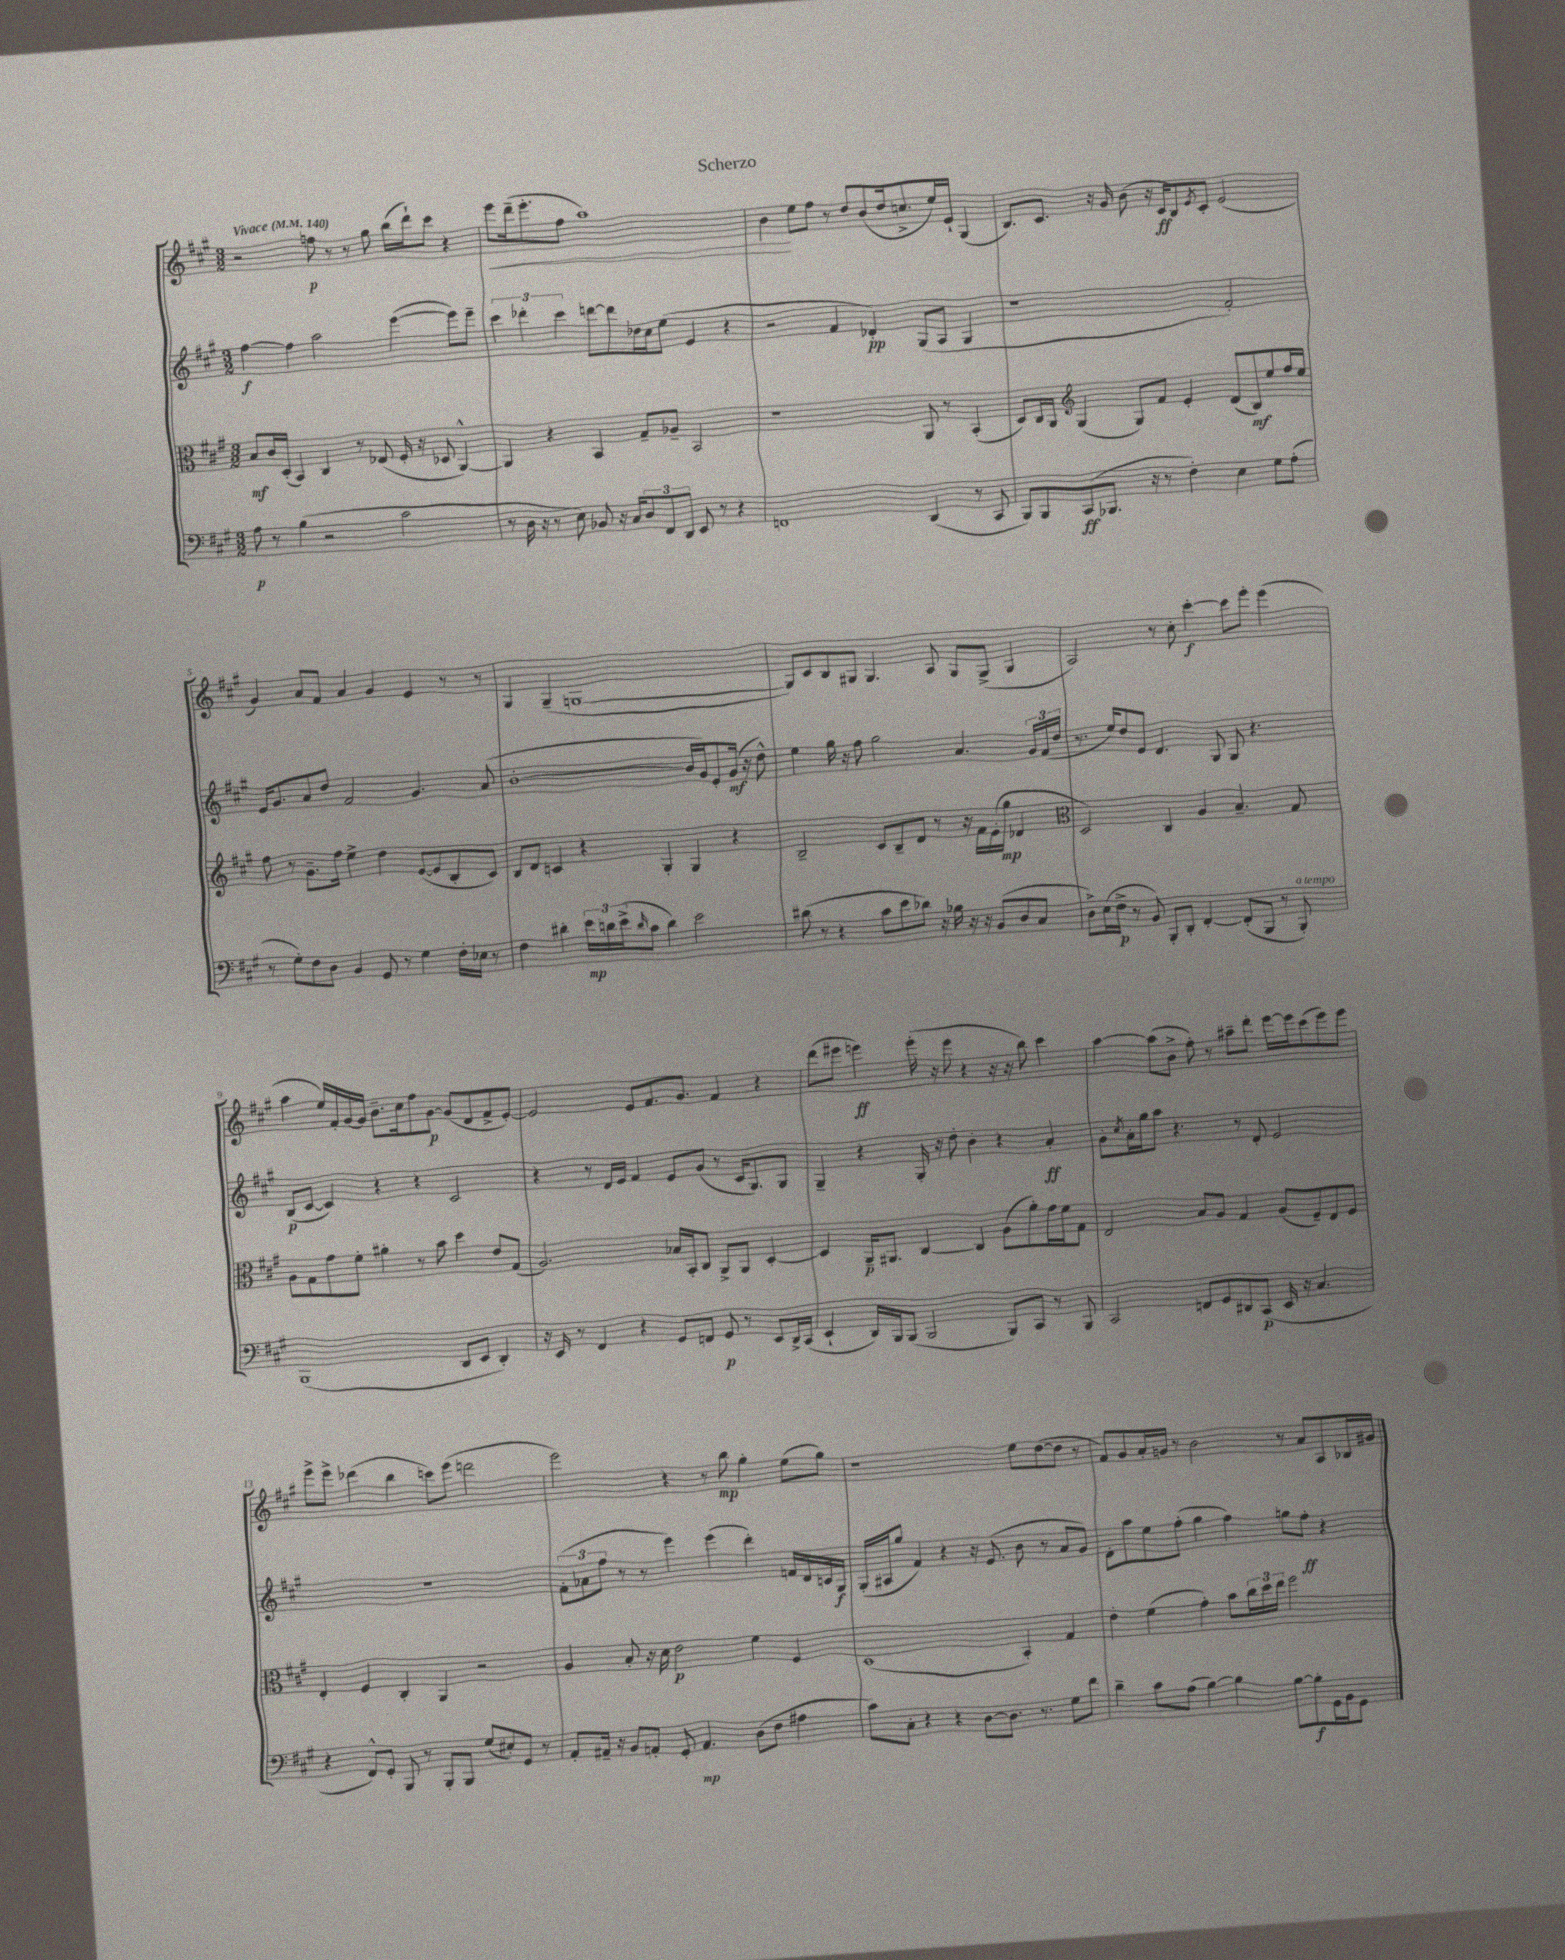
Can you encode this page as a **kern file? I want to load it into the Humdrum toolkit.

**kern	**dynam	**kern	**dynam	**kern	**dynam	**kern	**dynam
*part4	*part4	*part3	*part3	*part2	*part2	*part1	*part1
*staff4	*staff4	*staff3	*staff3	*staff2	*staff2	*staff1	*staff1
*clefF4	*	*clefC3	*	*clefG2	*	*clefG2	*
*k[f#c#g#]	*	*k[f#c#g#]	*	*k[f#c#g#]	*	*k[f#c#g#]	*
*M3/2	*	*M3/2	*	*M3/2	*	*M3/2	*
*MM140	*	*MM140	*	*MM140	*	*MM140	*
=1	=1	=1	=1	=1	=1	=1	=1
!	!	!	!	!	!	!LO:TX:a:B:t=Vivace	!
8A\	p	8B/L	mf	[4ff#\	f	2r	.
8r	.	16c#/L	.	.	.	.	.
.	.	(16D'/JJ	.	.	.	.	.
(4B\	.	4BB/)	.	4ff#\]	.	.	.
2r	.	4C#/	.	2aa\	.	8ffn\	p
.	.	.	.	.	.	8r	.
.	.	8r	.	.	.	8r	.
.	.	(8E-X/	.	.	.	8gg#\	.
2c#\	.	16F#'/	.	([4eee\	.	(16bb\LL	.
.	.	16r	.	.	.	16ddd`\J)	.
.	.	8D-X/	.	.	.	8ccc#\J	.
.	.	[4AA^^/)	.	8eee\L])	.	4r	.
.	.	.	.	8eee~\J	.	.	.
=2	=2	=2	=2	=2	=2	=2	=2
!	!	!	!	!	!	!	!LO:HP:b
8r	.	4AA/]	.	6ccc#\	.	8eee\L	<
16D\	.	.	.	.	.	(16ddd~\k	.
.	.	.	.	6ddd-X'\	.	.	.
16r	.	.	.	.	.	8.eee'\	.
8r	.	4r	.	.	.	.	.
.	.	.	.	6ccc#\	.	.	.
8E\)	.	.	.	.	.	8ff#\J	.
8BB-X/	.	4BB/	.	[8dddn\L	.	1aa)	.
16r	.	.	.	8ddd\]	.	.	.
16C#/KL	.	.	.	.	.	.	.
12D/	.	8G#~/L	.	16dd-X\L	.	.	.
.	.	.	.	16cc#\J	.	.	.
12FF#/	.	.	.	.	.	.	.
.	.	8A-X~/J	.	(8ee\J	.	.	.
12DD/J	.	.	.	.	.	.	.
8EE/	.	2BB/	.	4e/	.	.	.
8r	.	.	.	.	.	.	.
4r	.	.	.	4r	.	.	.
=3	=3	=3	=3	=3	=3	=3	=3
1FFn	.	1r	.	2r	.	4b\	.
.	.	.	.	.	.	8ee\L	[
.	.	.	.	.	.	8ff#\J	.
.	.	.	.	4f#/	.	8r	.
.	.	.	.	.	.	8dd/L	.
.	.	.	.	4d-X'/)	pp	(8b/	.
.	.	.	.	.	.	16dd/k	.
.	.	.	.	.	.	8.ccn^/	.
(4DD/	.	8AA/	.	(8G#/L	.	.	.
.	.	8r	.	8A/J	.	16ee/L)	.
.	.	.	.	.	.	16e`/JJ	.
8r	.	(4BB'/	.	4G#/	.	(4G#/	.
8CC#/	.	.	.	.	.	.	.
=4	=4	=4	=4	=4	=4	=4	=4
8BBB/L)	.	8D/L)	.	1r	.	8.B/L)	.
8BBB/	.	16C#/L	.	.	.	.	.
.	.	16AA/JJ	.	.	.	8.c#/J	.
*	*	*clefG2	*	*	*	*	*
(8CC#/	ff	(4G#/	.	.	.	.	.
8.BBB-X/J	.	.	.	.	.	16r	.
.	.	.	.	.	.	16g#/	.
.	.	8G#/L)	.	.	.	(8b\	.
16r	.	.	.	.	.	.	.
8r	.	8f#/J	.	.	.	16r	.
.	.	.	.	.	.	16c#/KL	ff
4F#'\)	.	4e'/	.	.	.	8B/)	.
.	.	.	.	.	.	8qe/	.
.	.	.	.	.	.	8c#'/J	.
4E\	.	(8d/L	.	2f#'/)	.	(2e/	.
.	.	8B/)	mf	.	.	.	.
8G#\L	.	8ee/	.	.	.	.	.
(8A'\J	.	16ff#/L	.	.	.	.	.
.	.	16ee/JJ	.	.	.	.	.
!!LO:LB:g=z
=5	=5	=5	=5	=5	=5	=5	=5
8r	.	8ff#\	.	16e/KL	.	4g#/)	.
.	.	.	.	8.g#/	.	.	.
8G#'\L)	.	8r	.	.	.	.	.
8F#\	.	8.g#~\L	.	8a/	.	8a/L	.
8D\J	.	.	.	8dd/J	.	8f#/J	.
.	.	16ff#\Jk	.	.	.	.	.
4BB/	.	4ee^\	.	2f#/	.	4a/	.
8GG#/	.	4dd\	.	.	.	4g#/	.
8r	.	.	.	.	.	.	.
4G#\	.	([8e/L	.	4.g#/	.	4e/	.
.	.	8e/]	.	.	.	.	.
16F#'\LL	.	8B'/	.	.	.	8r	.
16E-X\JJ	.	.	.	.	.	.	.
8r	.	8c#/J)	.	(8a/	.	8r	.
=6	=6	=6	=6	=6	=6	=6	=6
4F#\	.	8B/L	.	[1b'	.	4G#/	.
.	.	8d/J	.	.	.	.	.
4d#X'\	.	4cn/	.	.	.	(4G#~/	.
24e\LL	mp	4r	.	.	.	[1Gn	.
24dn\	.	.	.	.	.	.	.
(24e^\J	.	.	.	.	.	.	.
16qqd/	.	.	.	.	.	.	.
8c#\J	.	.	.	.	.	.	.
4d\)	.	4G#'/	.	.	.	.	.
2e\	.	4G#/	.	16b/LL]	.	.	.
.	.	.	.	16g#/J)	.	.	.
.	.	.	.	8e'/	.	.	.
.	.	4r	.	(16g#/Jk	mf	.	.
.	.	.	.	16r	.	.	.
.	.	.	.	8dd^^\)	.	.	.
=7	=7	=7	=7	=7	=7	=7	=7
(8d#X\	.	2B~/	.	4ee\	.	8G/L])	.
8r	.	.	.	.	.	8c#/	.
4r	.	.	.	16gg#\	.	8B/	.
.	.	.	.	16r	.	.	.
.	.	.	.	8ff#\	.	8G#X/J	.
8c#\L	.	8c#/L	.	2gg#\	.	4.G#/	.
8e\	.	8B~/	.	.	.	.	.
8d-X\J)	.	8d/J	.	.	.	.	.
16r	.	8r	.	.	.	8A/	.
16B-X\	.	.	.	.	.	.	.
16r	.	16r	.	4.a/	.	8G#/L	.
16r	.	16f#\LL	.	.	.	.	.
(8BB/L	.	(16e'\	.	.	.	(8G#^/J	.
.	.	16gg#\JJ	mp	.	.	.	.
8D/	.	4d-X/	.	.	.	4G#/	.
8C#/J	.	.	.	24g#/LL	.	.	.
.	.	.	.	(24f#/	.	.	.
.	.	.	.	24dd/JJ	.	.	.
=8	=8	=8	=8	=8	=8	=8	=8
*	*	*clefC3	*	*	*	*	*
8D^\L)	.	2D/)	.	8.r	.	2A/)	.
(16E\L	.	.	.	.	.	.	.
16F#^\JJ	p	.	.	16ee/KL)	.	.	.
8r	.	.	.	8dd/	.	.	.
8BB/)	.	.	.	8e/J	.	.	.
8BBB'/L	.	4C#/	.	4.d/	.	8r	.
8DD'/J	.	.	.	.	.	8cc#'\	.
[4FF#'/	.	4A/	.	.	.	[4ccc#'\	f
.	.	.	.	8G#/	.	.	.
(8FF#'/L]	.	4.B~/	.	8G#/	.	8ccc#\L]	.
8BBB/J	.	.	.	4.r	.	8eee'\J	.
8r	.	.	.	.	.	(4eee\	.
!LO:TX:a:i:t=a tempo	!	!	!	!	!	!	!
8BBB'/)	.	8G#/	.	.	.	.	.
!!LO:LB:g=z
=9	=9	=9	=9	=9	=9	=9	=9
(1BBB	.	8A\L	.	(8B/L	p	4aa\	.
.	.	8G#\	.	[8c#/J	.	.	.
.	.	8g#\	.	4c#/])	.	16ee/LL)	.
.	.	.	.	.	.	16f#'/	.
.	.	8f#'\J	.	.	.	[16g#/	.
.	.	.	.	.	.	16g#/JJ]	.
.	.	4a#X'\	.	4r	.	8.b~\L	.
.	.	.	.	.	.	16cc#\k	.
.	.	8r	.	4r	.	8ff#\	.
.	.	8b\	.	.	.	[8g#\J	p
8DD/L	.	4dd\	.	2c#/	.	(8g#/L]	.
8EE/J	.	.	.	.	.	8d/	.
4DD'/)	.	8e/L	.	.	.	8f#^/	.
.	.	(8G#/J	.	.	.	[8e'/J)	.
=10	=10	=10	=10	=10	=10	=10	=10
16r	.	2.A/)	.	4r	.	2e/]	.
16EE/	.	.	.	.	.	.	.
8r	.	.	.	.	.	.	.
4FF#/	.	.	.	8r	.	.	.
.	.	.	.	16d/LL	.	.	.
.	.	.	.	16e/JJ	.	.	.
4r	.	.	.	4f#/	.	8e/L	.
.	.	.	.	.	.	8.f#/	.
8GG#/L	.	16B-X/LL	.	8e/L	.	.	.
.	.	16BB'/J	.	.	.	8.g#/J	.
8FFn/J	.	8C#/J	.	(8g#/J	.	.	.
8GG#/	p	8AA^/L	.	8r	.	4f#/	.
8r	.	8AA/J	.	16c#/KL	.	.	.
.	.	.	.	8.G#/)	.	.	.
8EE/L	.	[4D'/	.	.	.	4r	.
16DD^/L	.	.	.	8G#/J	.	.	.
(16CC#/JJ	.	.	.	.	.	.	.
=11	=11	=11	=11	=11	=11	=11	=11
4EE`/	.	4D/]	.	4G#~/	.	(8ddd\L	.
.	.	.	.	.	.	8eee#X\J	.
16DD/LL)	.	16AA~/KL	p	4r	.	4eeen\)	ff
16BBB/J	.	8.AA#X/J	.	.	.	.	.
(8BBB/J	.	.	.	.	.	.	.
2BBB/	.	[4C#/	.	16G#'/	.	(16eee'\	.
.	.	.	.	16r	.	16r	.
.	.	.	.	8dd'\	.	8eee\	.
.	.	4C#/]	.	4b'\	.	4r	.
8BBB/L)	.	(8A\L	.	4r	.	16r	.
.	.	.	.	.	.	16r	.
8CC#/J	.	8a'\)	.	.	.	8bb\)	.
8r	.	16g#\L	.	4a'/	ff	4ccc#\	.
.	.	16f#\J	.	.	.	.	.
8BBB/	.	8G#\J	.	.	.	.	.
=12	=12	=12	=12	=12	=12	=12	=12
2CC#/	.	2E/	.	8g#'\L	.	[4aa\	.
.	.	.	.	8qcc#/	.	.	.
.	.	.	.	16a'\L	.	.	.
.	.	.	.	16gg#\J	.	.	.
.	.	.	.	8aa\J	.	(8aa\L]	.
.	.	.	.	4.r	.	8b^\J	.
8FFn/L	.	8B/L	.	.	.	8ff#'\)	.
8GG#/	.	8A/J	.	.	.	8r	.
8DD#X/	.	4G#/	.	8r	.	8aa#X~\L	.
(8CC#/J	p	.	.	8d'/	.	8ddd'\J	.
16EE/	.	(8A/L	.	2e/	.	[16eee\LL	.
16r	.	.	.	.	.	16eee\J]	.
4.C#/	.	8F#~/)	.	.	.	(8ccc#\	.
.	.	8E/	.	.	.	8eee\)	.
.	.	8F#/J	.	.	.	8eee\J	.
!!LO:LB:g=z
=13	=13	=13	=13	=13	=13	=13	=13
4r	.	4E'/	.	1.r	.	8eee^\L	.
.	.	.	.	.	.	8eee^\J	.
8FF#^^/L)	.	4F#/	.	.	.	(4ddd-X\	.
8GG#'/J	.	.	.	.	.	.	.
8BBB/	.	4C#'/	.	.	.	4bb\	.
8r	.	.	.	.	.	.	.
8BBB'/L	.	4AA/	.	.	.	8cccn\L)	.
8BBB/J	.	.	.	.	.	(8eee\J	.
(8G#/L	.	2r	.	.	.	2dddn\	.
8E#X'/)	.	.	.	.	.	.	.
8GG#/J	.	.	.	.	.	.	.
8r	.	.	.	.	.	.	.
=14	=14	=14	=14	=14	=14	=14	=14
8AA'/L	.	4A/	.	(12f#'\L	.	2eee\)	.
.	.	.	.	12a-X\	.	.	.
16AA#X~/Jk	.	.	.	.	.	.	.
.	.	.	.	12ff#\J	.	.	.
16r	.	.	.	.	.	.	.
8BB/L	.	8B'/	.	8r	.	.	.
8AAn'/J	.	16r	.	8r	.	.	.
.	.	16d\	.	.	.	.	.
8GG#'/	.	2e\	p	4eee\)	.	4r	.
4.AA/	mp	.	.	.	.	.	.
.	.	.	.	(4eee\	.	8r	.
.	.	.	.	.	.	8bb\	mp
(8D\L	.	4f#\	.	4ddd'\)	.	4gg#'\	.
8F#\J	.	.	.	.	.	.	.
4A#X\	.	4F#/	.	16fn/LL	.	(8ee\L	.
.	.	.	.	16d/	.	.	.
.	.	.	.	16cn/	.	8gg#\J)	.
.	.	.	.	16G#/JJ	f	.	.
=15	=15	=15	=15	=15	=15	=15	=15
8c#\L)	.	(1D	.	(16G#'/LL	.	1r	.
.	.	.	.	16A#X/J	.	.	.
8C#'\J	.	.	.	8gg#/J	.	.	.
4r	.	.	.	4f#/)	.	.	.
4r	.	.	.	4r	.	.	.
[8D\L	.	.	.	16r	.	.	.
.	.	.	.	(8.e/	.	.	.
8.D\J]	.	.	.	.	.	.	.
.	.	4BB'/)	.	8b\	.	8ee\L	.
8.r	.	.	.	.	.	.	.
.	.	.	.	8r	.	([8dd\	.
8G#\L	.	4G#/	.	8a/L	.	8dd\J]	.
8f#\J	.	.	.	8g#/J)	.	8r	.
=16	=16	=16	=16	=16	=16	=16	=16
4d~\	.	4e'\	.	8d'\L	.	8f#/L)	.
.	.	.	.	8aa\	.	8g#/	.
8c#\L	.	(4f#\	.	8ee\	.	16a'/L	.
.	.	.	.	.	.	16gn/JJ	.
(8A\J	.	.	.	(8ff#'\J	.	8r	.
[4B\)	.	4g#'\)	.	4gg#\	.	2b\	.
4B\]	.	8b\L	.	4ff#\)	.	.	.
.	.	24cc#\L	.	.	.	.	.
.	.	24dd\	.	.	.	.	.
.	.	24ee\JJ	.	.	.	.	.
[8B\L	.	2ff#\	.	8ggn\L	.	8r	.
8B'\]	f	.	.	8ff#'\J	ff	8a/L	.
16GG#\L	.	.	.	4r	.	8A/	.
16BB\J	.	.	.	.	.	.	.
8GG#\J	.	.	.	.	.	16B-X/L	.
.	.	.	.	.	.	16g#X/JJ	.
==	==	==	==	==	==	==	==
*-	*-	*-	*-	*-	*-	*-	*-
